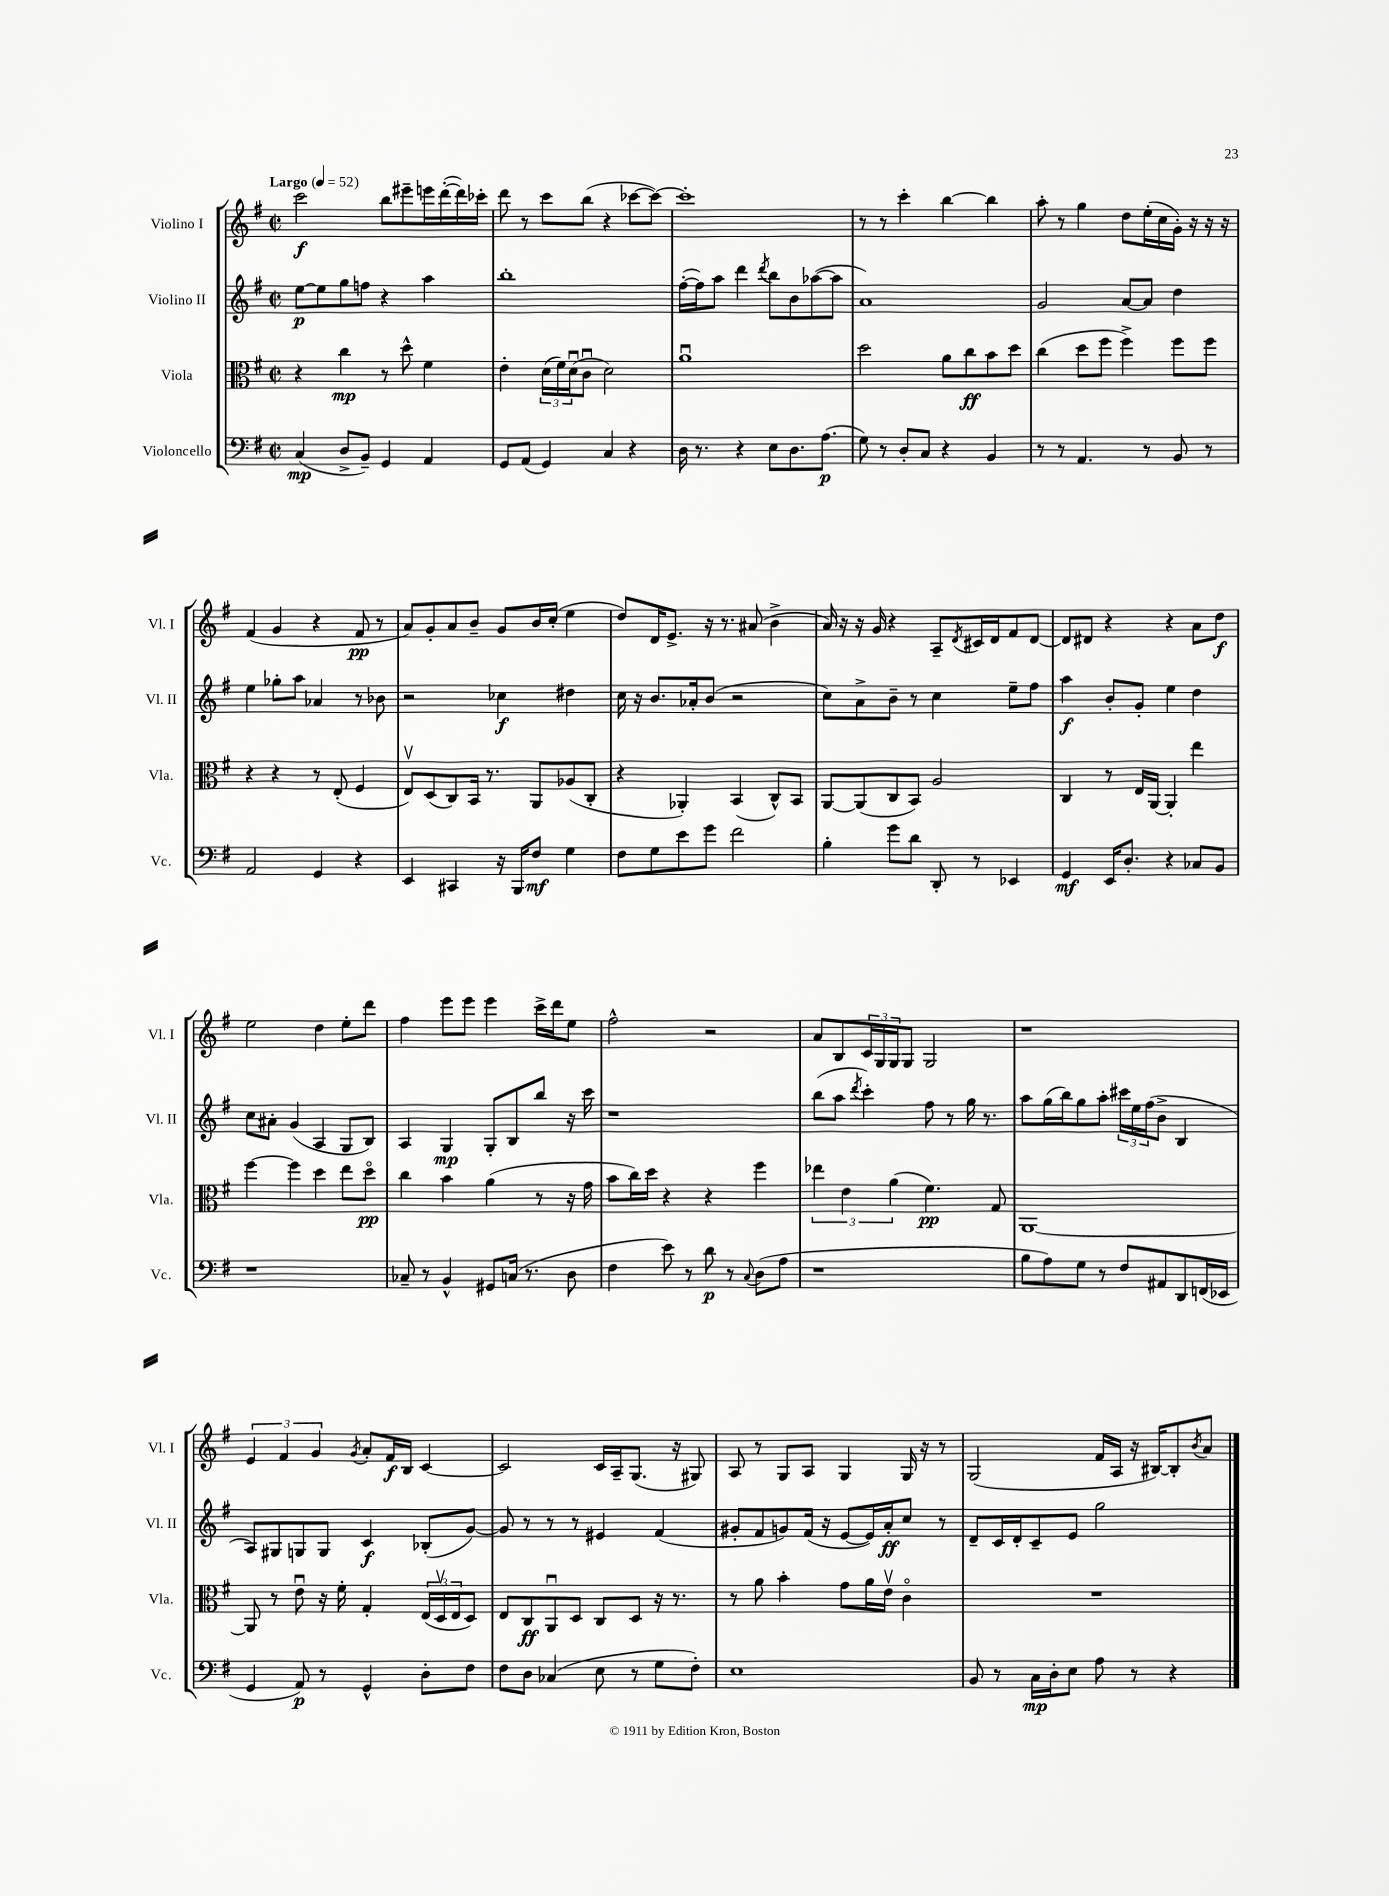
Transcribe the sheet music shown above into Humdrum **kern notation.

**kern	**kern	**kern	**kern
*staff4	*staff3	*staff2	*staff1
*clefF4	*clefC3	*clefG2	*clefG2
*k[f#]	*k[f#]	*k[f#]	*k[f#]
*M2/2	*M2/2	*M2/2	*M2/2
*met(c|)	*met(c|)	*met(c|)	*met(c|)
*MM52	*MM52	*MM52	*MM52
(4C/	4r	[8ee\L	2ccc\
.	.	8ee\]	.
8D^/L	4cc\	8gg\	.
8BB~/J)	.	8ff\J	.
4GG/	8r	4r	8bb\L
.	8dd^^\	.	8eee#~\
4AA/	4f#\	4aa\	16eee\L
.	.	.	([16ddd'\
.	.	.	16ddd\])
.	.	.	16ccc-'\JJ
=	=	=	=
8GG/L	4e'\	1bb'	8ddd\
(8AA/J	.	.	8r
4GG/)	(24d\LL	.	8ccc\L
.	24f#\)	.	.
.	(24du\J	.	.
.	8cu\J	.	(8bb\J
4C/	2d\)	.	4r
4r	.	.	[8ccc-\L
.	.	.	8ccc-\_J)
=	=	=	=
16D\	1au	([16ff#'\LL	1ccc-']
8.r	.	16ff#\]J)	.
.	.	8aa\J	.
4r	.	4ddd\	.
.	.	8qddd/	.
8E\L	.	8bb\L	.
8.D\	.	8b\	.
.	.	([8aa-\	.
(8.A\J	.	.	.
.	.	8aa-\]J	.
=	=	=	=
8G\)	2dd\	1a)	8r
8r	.	.	8r
8D'/L	.	.	4ccc'\
8C/J	.	.	.
4r	8a\L	.	[4bb\
.	8cc\	.	.
4BB/	8b\	.	4bb\]
.	8dd\J	.	.
=	=	=	=
8r	(4cc\	2g/	8aa'\
8r	.	.	8r
4.AA/	8dd\L	.	4gg\
.	8ff#\J	.	.
.	4ff#^\)	[8a/L	8dd\L
8r	.	8a/]J	(16ee'\L
.	.	.	16cc\
8BB/	8ff#\L	4dd\	16g'\JJ)
.	.	.	16r
8r	8ff#\J	.	16r
.	.	.	16r
=	=	=	=
2AA/	4r	4ee\	(4f#/
.	4r	8gg-'\L	4g/
.	.	8aa\J	.
4GG/	8r	4a-/	4r
.	(8E'/	.	.
4r	4F#/	8r	8f#/
.	.	8b-\	8r
=	=	=	=
4EE/	8Ev/L)	2r	8a/L)
.	(8D/	.	8g'/
4CC#/	8C/)	.	8a/
.	16BB/Jk	.	8b~/J
.	8.r	.	.
16r	.	4cc-\	8g/L
16BBB/LK	.	.	.
8F#/J	8AA/L	.	16b/L
.	.	.	(16cc'/JJ
4G\	(8A-/	4dd#\	4ee\
.	8C'/J	.	.
=	=	=	=
8F#\L	4r	16cc\	8dd/L)
.	.	16r	.
8G\	.	8.b/L	16d/K
.	.	.	8.e^/J
8e\	4AA-'/)	.	.
.	.	16a-'/k	.
8g\J	.	(8b/J	16r
.	.	.	8.r
2f#\	(4BB/	2r	.
.	.	.	(8a#/
.	8C^^/L)	.	4b^\
.	8BB/J	.	.
=	=	=	=
4B'\	[8AA/L	8cc\L)	16a/)
.	.	.	16r
.	(8AA/]	8a^\	16r
.	.	.	16g/
8g\L	8C/	8b~\J	4r
8d\J	8BB/J)	8r	.
8DD'/	2A/	4cc\	8A~/L
.	.	.	8qd/
8r	.	.	16c#/L
.	.	.	16d/J
4EE-/	.	8ee~\L	8f#/
.	.	8ff#\J	[8d/J
=	=	=	=
4GG/	4C/	4aa\	8d/]L
.	.	.	8d#/J
16EE/LK	8r	8b'/L	4r
8.D'/J	.	.	.
.	16E/LL	8g'/J	.
.	[16AA/JJ	.	.
4r	4AA'/]	4ee\	4r
8C-/L	4ee\	4dd\	8a\L
8BB/J	.	.	8dd\J
=	=	=	=
1r	[4ff#\	8cc\L	2ee\
.	.	8a#'\J	.
.	4ff#\]	(4g/	.
.	4dd\	4A/	4dd\
.	8ee\L	8G/L	8ee'\L
.	8ddo\J	8B/J)	8ddd\J
=	=	=	=
8C-~/	4cc\	4A/	4ff#\
8r	.	.	.
4BB^^/	4b\	4G/	8eee\L
.	.	.	8eee\J
8GG#/L	(4a\	8G'/L	4eee\
(16C/Jk	.	8B/	.
8.r	.	.	.
.	8r	8bb/J	16ccc^\LL
.	.	.	16ddd\J
8D\	16r	16r	8ee\J
.	16g\	16ccc\	.
=	=	=	=
4F#\	8b\L	1r	2ff#^^\
.	16cc\L)	.	.
.	16dd\JJ	.	.
8e\)	4r	.	.
8r	.	.	.
8d\	4r	.	2r
8r	.	.	.
8qqC/	.	.	.
(8D\L	4ff#\	.	.
8A\J	.	.	.
=	=	=	=
1r	6ee-\	(8bb\L	8a/L
.	.	8aa\J	8B/
.	6e\	.	.
.	.	8qddd/	.
.	.	4ccc'\)	24c/L
.	.	.	24G/
.	(6a\	.	24G/J
.	.	.	8G/J
.	4.f#\)	8ff#\	2G/
.	.	8r	.
.	.	16gg\	.
.	.	8.r	.
.	8G/	.	.
=	=	=	=
8B\L	[1AA	8aa\L	1r
8A\)	.	(16gg\L	.
.	.	16bb\J)	.
8G\J	.	8gg\	.
8r	.	8aa'\J	.
8F#/L	.	24ccc#\LL	.
.	.	24ee\	.
.	.	(24ff#\J	.
8AA#/	.	8b^\J	.
8DD/	.	4B/	.
(16FF/L	.	.	.
16EE-/JJ	.	.	.
=	=	=	=
4GG/	8AA/]	8A/L)	6e/
.	8r	8G#/	.
.	.	.	6f#/
8AA/)	8eu\	8G/	.
.	.	.	6g/
8r	16r	8G/J	.
.	16f#'\	.	.
.	.	.	8qg/
4GG^^/	4G'/	4c/	8a'/L
.	.	.	16f#/L
.	.	.	16B/JJ
8D'\L	(24E/LL	(8B-'/L	[4c/
.	24Dv/	.	.
.	24E/J	.	.
8F#\J	8D/J)	[8g/J)	.
=	=	=	=
8F#\L	8E/L	8g/]	2c/]
8D\J	8C/	8r	.
(4C-/	8AAu/	8r	.
.	8D/J	8r	.
8E\	8C/L	4e#/	16c/LL
.	.	.	16A~/J
8r	8D/J	.	(8.G/J
8G\L	16r	(4f#/	.
.	8.r	.	16r
8F#'\J)	.	.	8G#/)
=	=	=	=
1E	8r	8g#'/L	8A/
.	8a\	8f#/	8r
.	4b'\	8g/)	8G/L
.	.	(16f#/Jk	8A/J
.	.	16r	.
.	8g\L	[8e/L	4G/
.	16a\L	16e/]L)	.
.	16ev\JJ	16a'/J	.
.	4co\	8cc/J	16G/
.	.	.	16r
.	.	8r	8r
=	=	=	=
8BB/	1r	8d~/L	(2G/
8r	.	16c/L	.
.	.	16d'/J	.
16C\LL	.	8c~/	.
16D'\J	.	.	.
8E\J	.	8e/J	.
8A\	.	2gg\	16f#/LL
.	.	.	16A/JJ
8r	.	.	16r
.	.	.	[16B#/LK)
4r	.	.	8B#'/]
.	.	.	8qb/
.	.	.	8a/J
==	==	==	==
*-	*-	*-	*-
